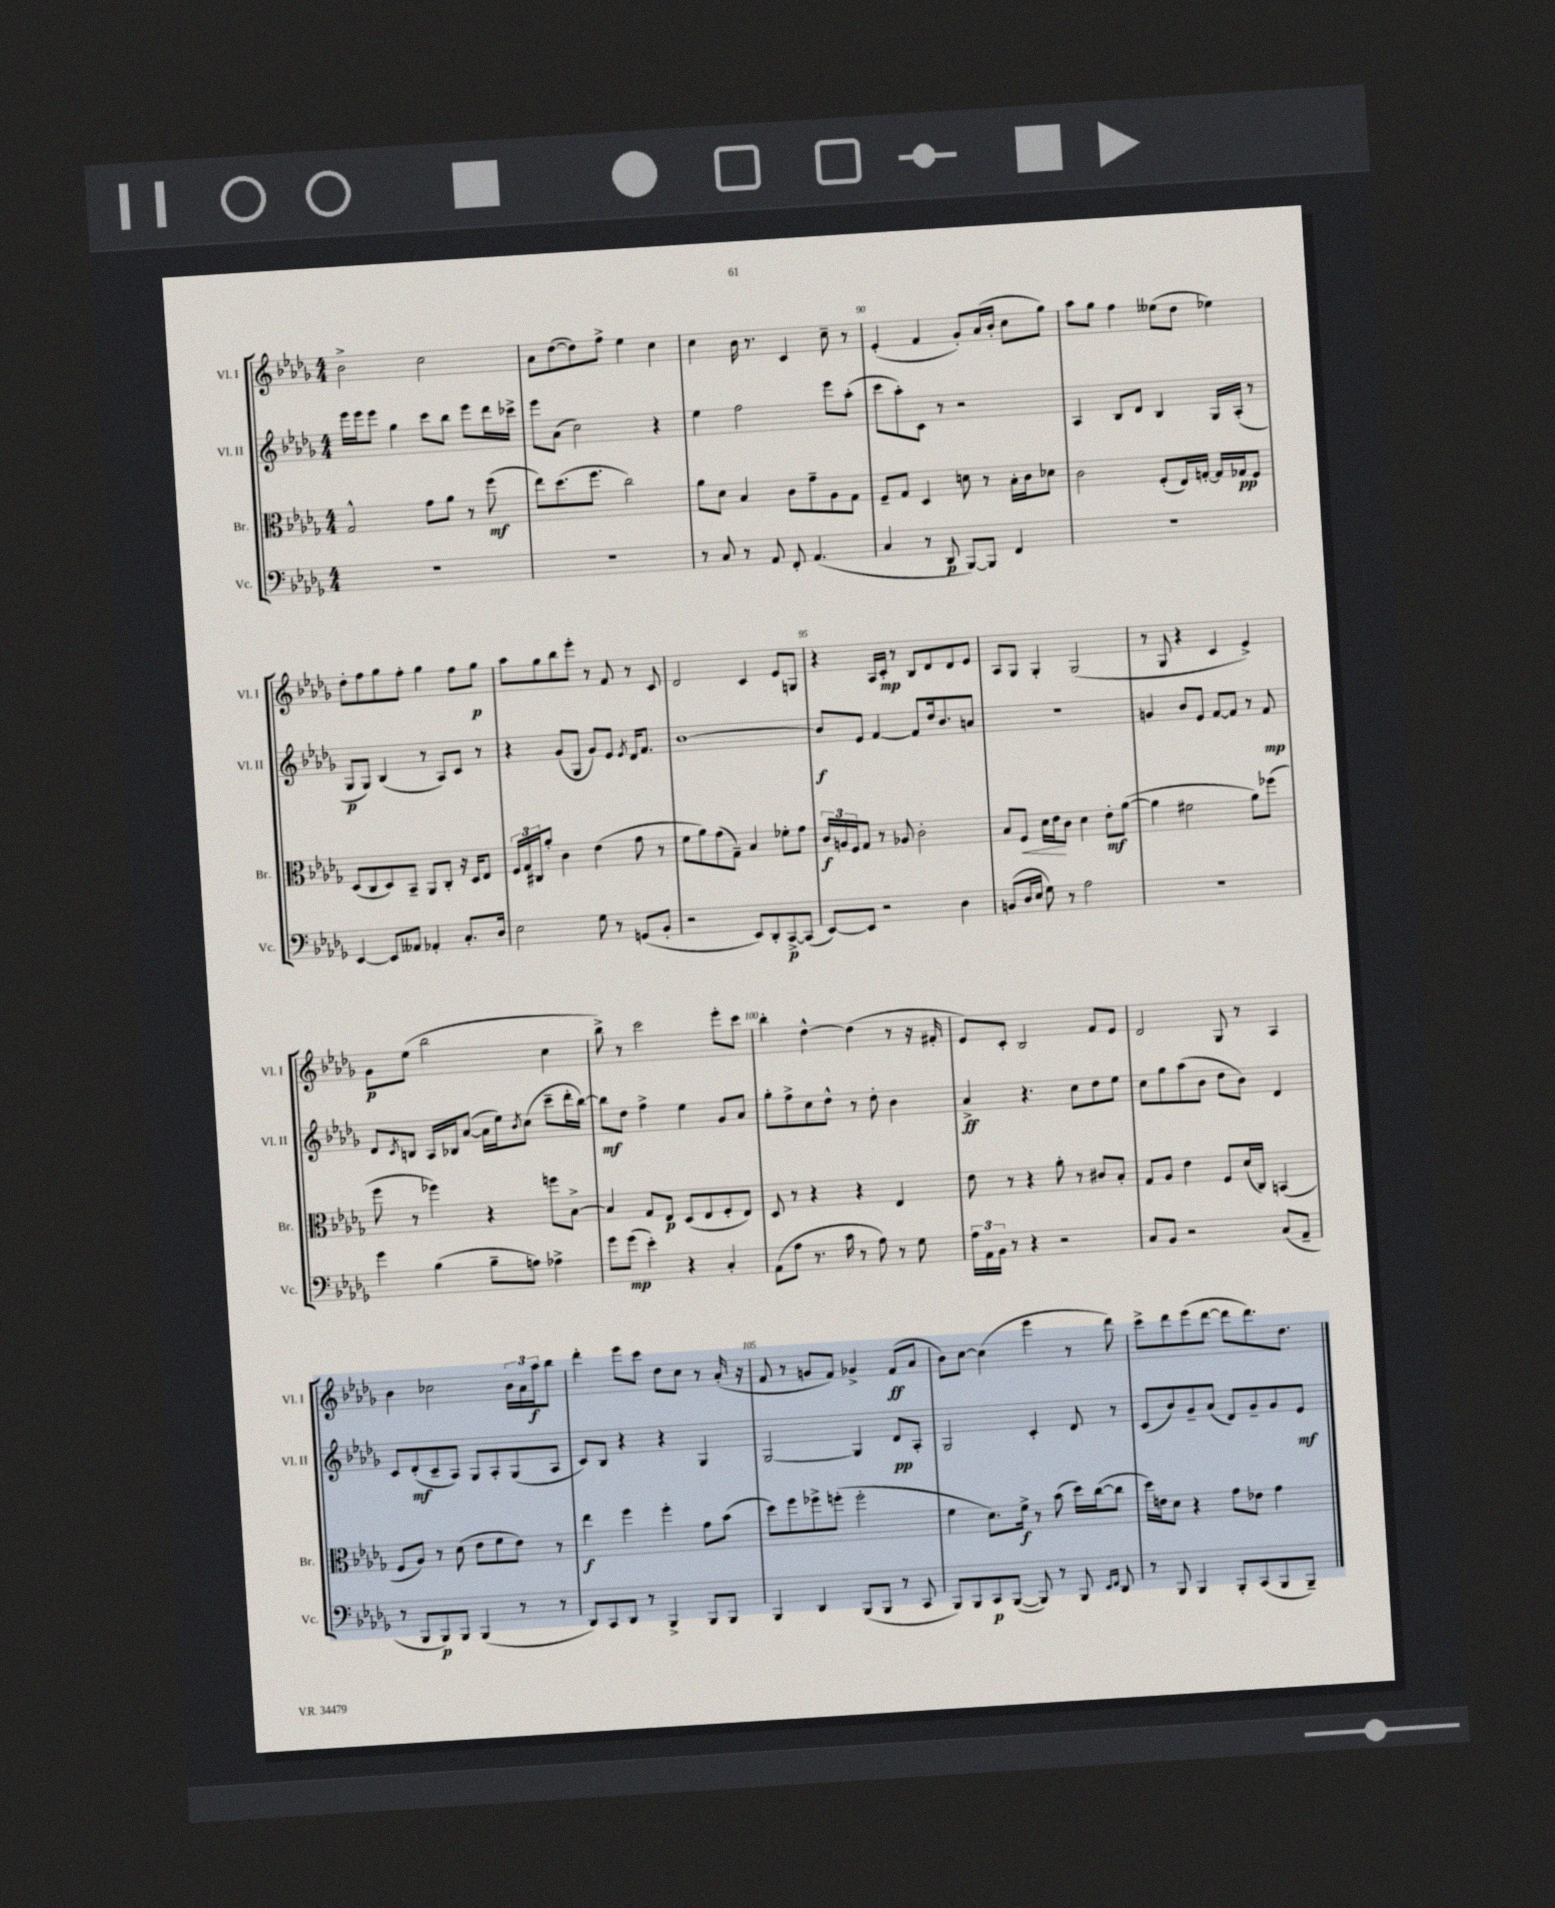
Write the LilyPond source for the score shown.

<<
\new StaffGroup <<
\new Staff = "s0" \with { instrumentName = "Vl. I" shortInstrumentName = "Vl. I" } {
    \clef treble \key des \major \numericTimeSignature \time 4/4
    bes'2-> c''2 |
    aes'8 des''8~( des''8) f''8-> ees''4 c''4 |
    c''4 bes'16 r8. c'4 c''8-- r8 |
    ees'4-.( f'4 ges'8-.) aes'16( bes'16-. c''8 ges''8) |
    aes''8 ges''8 f''4 eeses''8( des''8 ees''4) |
    des''8-. f''8 ges''8 f''8-. ges''4 f''8 ges''8\p |
    aes''8 ges''8 bes''8 ees'''8-. r8 f'8 r8 c'8 |
    des'2 c'4 ees'8 g8 |
    r4 aes16 c'16-.\mp r8 bes8 des'8 des'8 ees'8 |
    aes8 ges8 ges4-. ges2( |
    r8 ges8 r4 c'4 ees'4->) |
    ges'8\p ees''8( bes''2 c''4 |
    bes''8->) r8 c'''2 ees'''8-. c'''8 |
    bes''4-. des''4~-^ des''4( r8 r16 fis'16-. |
    ees'8) c'8-. bes2 f'8 ees'8 |
    des'2 ges8 r8 aes4 |
    bes'4 ces''2 \tuplet 3/2 { bes'16 aes'16 aes''16\f } bes''8 |
    des'''4-. ees'''8 c'''8 des''8 c''8 r8 aes'16-.( r16 |
    f'8 r8 g'8 f'8) ges'4-> f'8\ff( aes'8 |
    bes'8) c''8~ c''4( ees'''4 r8 des'''8) |
    c'''8-> des'''8 ees'''8( des'''8~ des'''8 des'''8.) des''8. \bar "|." |
}
\new Staff = "s1" \with { instrumentName = "Vl. II" shortInstrumentName = "Vl. II" } {
    \clef treble \key des \major \numericTimeSignature \time 4/4
    ees'''16 ees'''16 ees'''8 ges''4 c'''8 bes''8 ees'''8 des'''16 ces'''16-> |
    ees'''8 aes'8( c''2) r4 |
    ees''4 f''2 ees'''8 aes''8-.( |
    c'''8 aes''8-.) c'8 r8 r2 |
    aes4 bes8 des'8 bes4 ges16 aes16-.( r8 |
    ges8\p ges8) bes4( r8 aes8) c'8 r8 |
    r4 ges'8( ges8 ges'8) ees'8 \acciaccatura { ees'8 } des'16 f'8. |
    bes'1~ |
    bes'8\f ees'8 f'4~ f'8 des''16 bes'8. a'8 |
    R1 |
    g'4 bes'8 ees'8 f'8~ f'8 r8 f'8\mp |
    des'8 \acciaccatura { c'8 } b8 aes16 bes16 aes'8~( aes'16 ees''16) \acciaccatura { bes'8 } c''8( c'''8-- des'''16-. bes''16~) |
    bes''8\mf des''8 f''4-> ees''4 ges'8 aes'8 |
    ges''8-. f''8-> c''8 des''8-^ r8 des''8-. bes'4 |
    aes'4->\ff r4. c''8 des''8 ees''8 |
    c''8 ges''8 aes''8( bes'8 des''8 bes'8) des'4 |
    c'8 des'8-.\mf( c'8-- aes8) ges8 aes8-. ges8( aes8 |
    c'8) bes8 r4 r4 ges4 |
    ges2~ ges4 des'8\pp aes8-. |
    ges2 c'4-. des'8 r8 |
    c'8( bes'8) ges'8-- aes'8( des'8) ges'8-- ges'8 ees'8\mf \bar "|." |
}
\new Staff = "s2" \with { instrumentName = "Br." shortInstrumentName = "Br." } {
    \clef alto \key des \major \numericTimeSignature \time 4/4
    ges2-^ ges'8 aes'8 r8 f''8\mf( |
    ees''8) des''8.( f''8. c''2) |
    aes'8 des'8 bes4 c'8 ges'8-- aes8 ges8 |
    f8-- ges8 des4 d'8 r8 bes16-. c'16 des'8 |
    c'2 f8-.( ees16) g16~-. g16 ges16\pp f8 |
    des8( c8 des8) bes,8-- aes,8 c8-. r16 des16 ees8 |
    \tuplet 3/2 { f16 ges16 cis16 } aes'8-. c'4 ees'4( ges'8 r8 |
    f'8 aes'8) ges'8( ges8--) bes4 fes'8-. ges'8 |
    \tuplet 3/2 { c'16\f a16 f16 } ges8 r8 aes8 c'2-. |
    bes8 f8\< des'16 ees'16\! c'8 des'4 ees'8-.\mf aes'8~( |
    aes'4 fis'2 aes'8) fes''8( |
    f''8 r8 fes''4) r4 f''8 bes8~-> |
    bes4 ges8 ees8\p des8( ees8 f8-. ees8) |
    des8 r8 r4 r4 ees4 |
    ees'8 r8 r4 aes'8-. r8 cis'8 bes8-. |
    ges8 aes8 ees'4 f8 des'16( c16) b,4( |
    f8 aes8) r8 des'8( ees'8 f'8 ees'8) r8 |
    ees''4\f f''4 f''4-. ges'8 bes'8( |
    des''8) f''8 fes''8-> f''8-.( f''2-. |
    f'4 des'8.) f'16->\f r8 bes'8( des''16) c''16~( c''8 |
    des''16) e'16 des'8 r4 ges'8 ees'8 ges'4 \bar "|." |
}
\new Staff = "s3" \with { instrumentName = "Vc." shortInstrumentName = "Vc." } {
    \clef bass \key des \major \numericTimeSignature \time 4/4
    R1 |
    R1 |
    r8 c8 r8 aes,8 f,8-. aes,4.( |
    c4 r8 des,8\p bes,,8~) bes,,8 f,4 |
    R1 |
    ees,4~ ees,8 aeses,8 aes,4-. c8.-. des16 |
    ees2 ges8 r8 g,8( bes,8-. |
    r2 ees,8) des,8-. c,8~->\p c,8( |
    ees,8~) ees,8 r2 des4 |
    b,8( des16 ees16 ges8) r8 aes2 |
    R1 |
    ges'4 bes4( bes8-- a8) aes4-> |
    ges'8 ges'8\mp( ees'4-.) r4 c4-. |
    aes,8( aes8 r8. c'16 r8 aes8) r8 ges8 |
    \tuplet 3/2 { aes16 aes,16 bes,16 } r8 r4 r2 |
    c8 bes,8 r2 c8( aes,8-- |
    r8 bes,,8 bes,,8\p) bes,,8 bes,,4( r8 r8 |
    des,8) c,8 des,8 r8 bes,,4-> bes,,8 bes,,8 |
    bes,,4 des,4 bes,,8( bes,,8 r8 c,8 |
    bes,,8) bes,,8 c,8\p bes,,8~( bes,,8) r8 bes,,8 \grace { ees,16 f,16 } des,8 |
    r8 bes,,8 bes,,4 bes,,8-. c,8( bes,,8 bes,,8--) \bar "|." |
}
>>
>>
\layout { \context { \Score currentBarNumber = #87 \override BarNumber.break-visibility = ##(#f #t #t) barNumberVisibility = #(every-nth-bar-number-visible 5) } }
